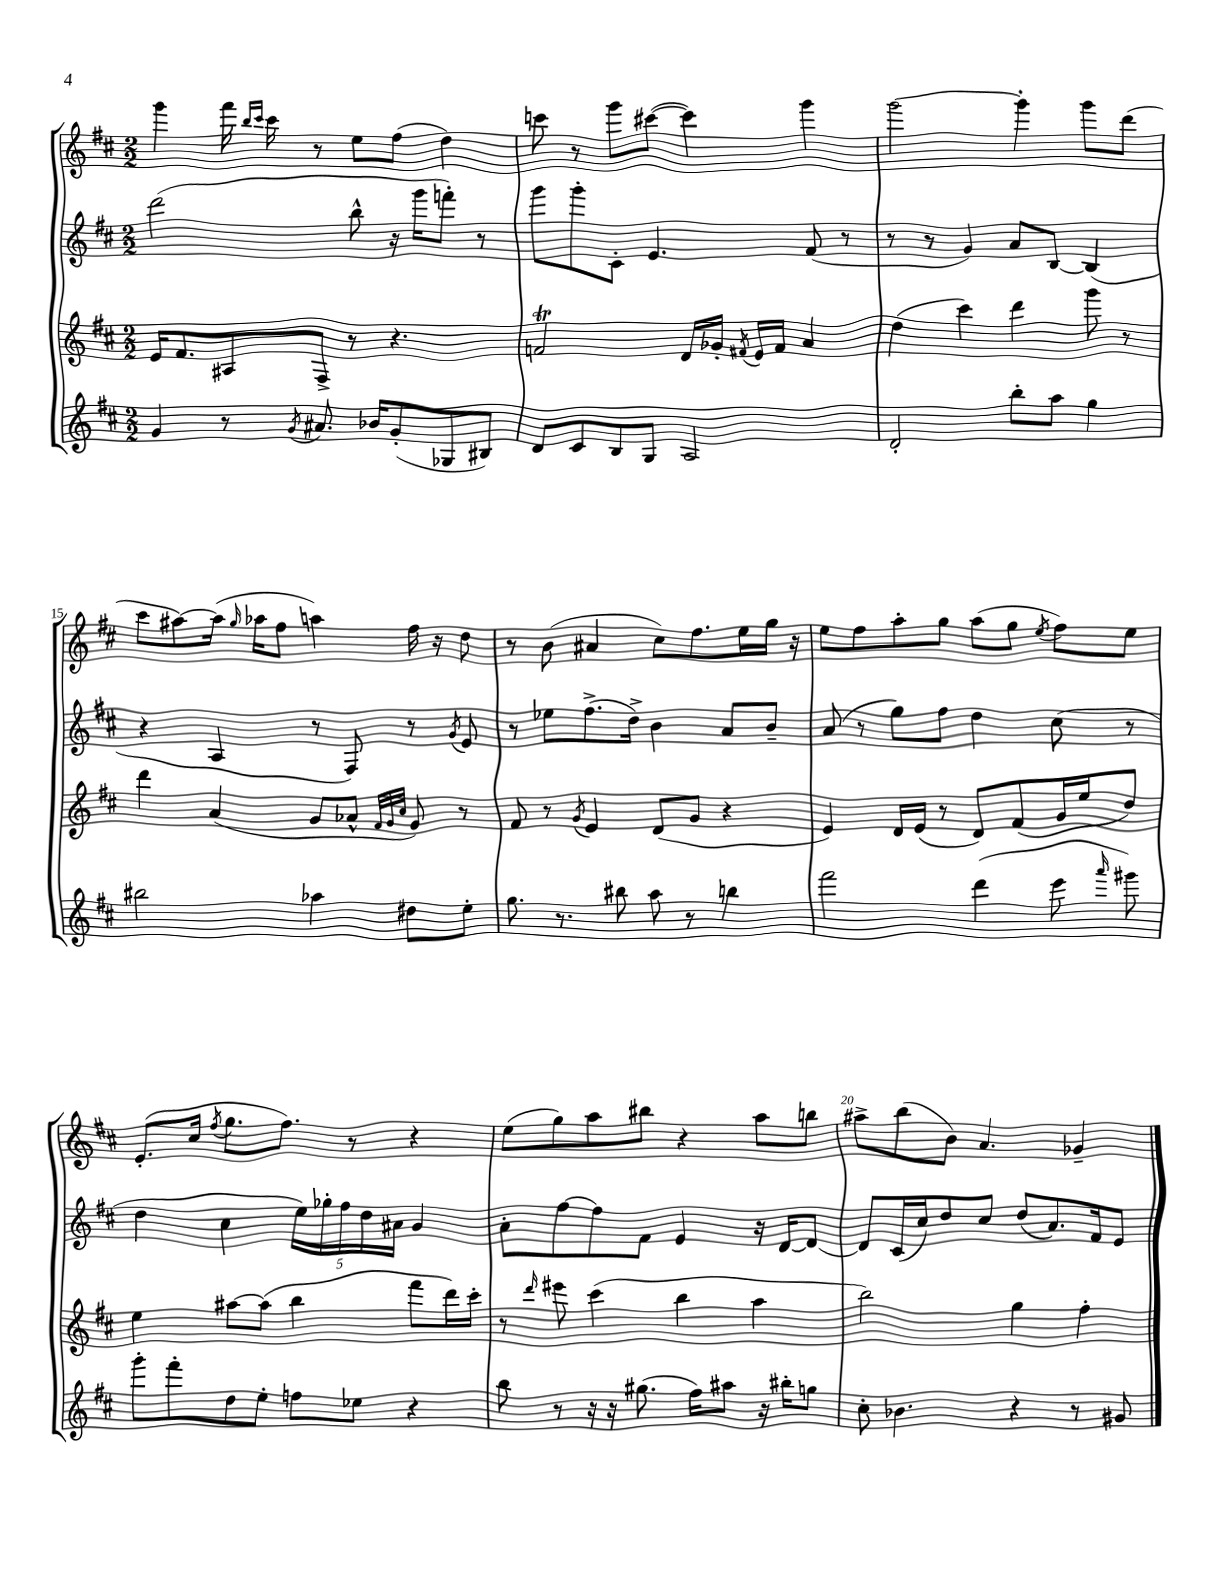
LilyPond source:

<<
\new StaffGroup <<
\new Staff = "s0" {
    \clef treble \key d \major \numericTimeSignature \time 2/2
    \autoBeamOff g'''4 fis'''16 \grace { b''16[ cis'''16] } cis'''16 r8 e''8[ fis''8]( d''4) |
    c'''8 r8 g'''8[ cis'''8]~( cis'''4) g'''4 |
    g'''2~ g'''4-. g'''8[ d'''8]( |
    cis'''8[ ais''8~) ais''16]( \grace { g''16 } aes''16[ fis''8] a''4) fis''16 r16 d''8 |
    r8 b'8( ais'4 cis''8[) fis''8. e''16 g''16] r16 |
    e''8[ fis''8 a''8-. g''8] a''8[( g''8] \acciaccatura { e''8 } fis''8[) e''8] |
    e'8.[-.( cis''16] \acciaccatura { fis''8 } g''8.[ fis''8.]) r8 r4 |
    e''8[( g''8) a''8 bis''8] r4 a''8[ b''8] |
    ais''8[-> b''8( b'8]) a'4. ges'4-- \bar "|." |
}
\new Staff = "s1" {
    \clef treble \key d \major \numericTimeSignature \time 2/2
    \autoBeamOff d'''2( b''8-^ r16 g'''16[ f'''8]-.) r8 |
    g'''8[ g'''8-. cis'8]-. e'4. fis'8( r8 |
    r8 r8 g'4) a'8[ b8]~ b4( |
    r4 a4 r8 fis8) r8 \acciaccatura { g'8 } e'8 |
    r8 ees''8[ fis''8.->( d''16]->) b'4 a'8[ b'8]-- |
    a'8( r8 g''8[) fis''8] d''4 cis''8( r8 |
    d''4 cis''4 \tuplet 5/4 { e''16[) ges''16-. fis''16 d''16 ais'16] } g'4 |
    a'8[-. fis''8~ fis''8 fis'8] e'4 r16 d'16[~ d'8]~ |
    d'8[ cis'16( cis''16) d''8 cis''8] d''8[( a'8.) fis'16 e'8] \bar "|." |
}
\new Staff = "s2" {
    \clef treble \key d \major \numericTimeSignature \time 2/2
    \autoBeamOff e'16[ fis'8. ais8 fis8]-> r8 r4. |
    f'2\trill d'16[ ges'16]-. \acciaccatura { fis'8 } e'16[ fis'16] a'4 |
    d''4( cis'''4) d'''4 g'''8 r8 |
    d'''4 a'4( g'8[ aes'8]-^ \grace { fis'32[ g'32 cis''32] } g'8) r8 |
    fis'8 r8 \acciaccatura { g'8 } e'4 d'8[( g'8] r4 |
    e'4) d'16[ e'16]( r8 d'8[) fis'8( g'16 e''16 d''8]) |
    e''4 ais''8[~ ais''8]( b''4 fis'''8[ d'''16) cis'''16]-. |
    r8 \grace { d'''16 } eis'''8 cis'''4( b''4 a''4 |
    b''2) g''4 fis''4-. \bar "|." |
}
\new Staff = "s3" {
    \clef treble \key d \major \numericTimeSignature \time 2/2
    \autoBeamOff g'4 r8 \acciaccatura { g'8 } ais'8. bes'16[ g'8-.( ges8 bis8]) |
    d'8[ cis'8 b8 g8] a2 |
    d'2-. b''8[-. a''8] g''4 |
    bis''2 aes''4 dis''8[ e''8]-. |
    g''8. r8. bis''8 a''8 r8 b''4 |
    fis'''2 d'''4( e'''8 \grace { a'''16 } gis'''8) |
    g'''8[-. fis'''8-. d''8 e''8]-. f''8[ ees''8] r4 |
    b''8 r8 r16 r16 gis''8.( fis''16[) ais''8] r16 bis''16[-. g''8] |
    cis''8-. bes'4. r4 r8 gis'8 \bar "|." |
}
>>
>>
\layout { \context { \Score currentBarNumber = #12 \override BarNumber.break-visibility = ##(#f #t #t) barNumberVisibility = #(every-nth-bar-number-visible 5) } }
